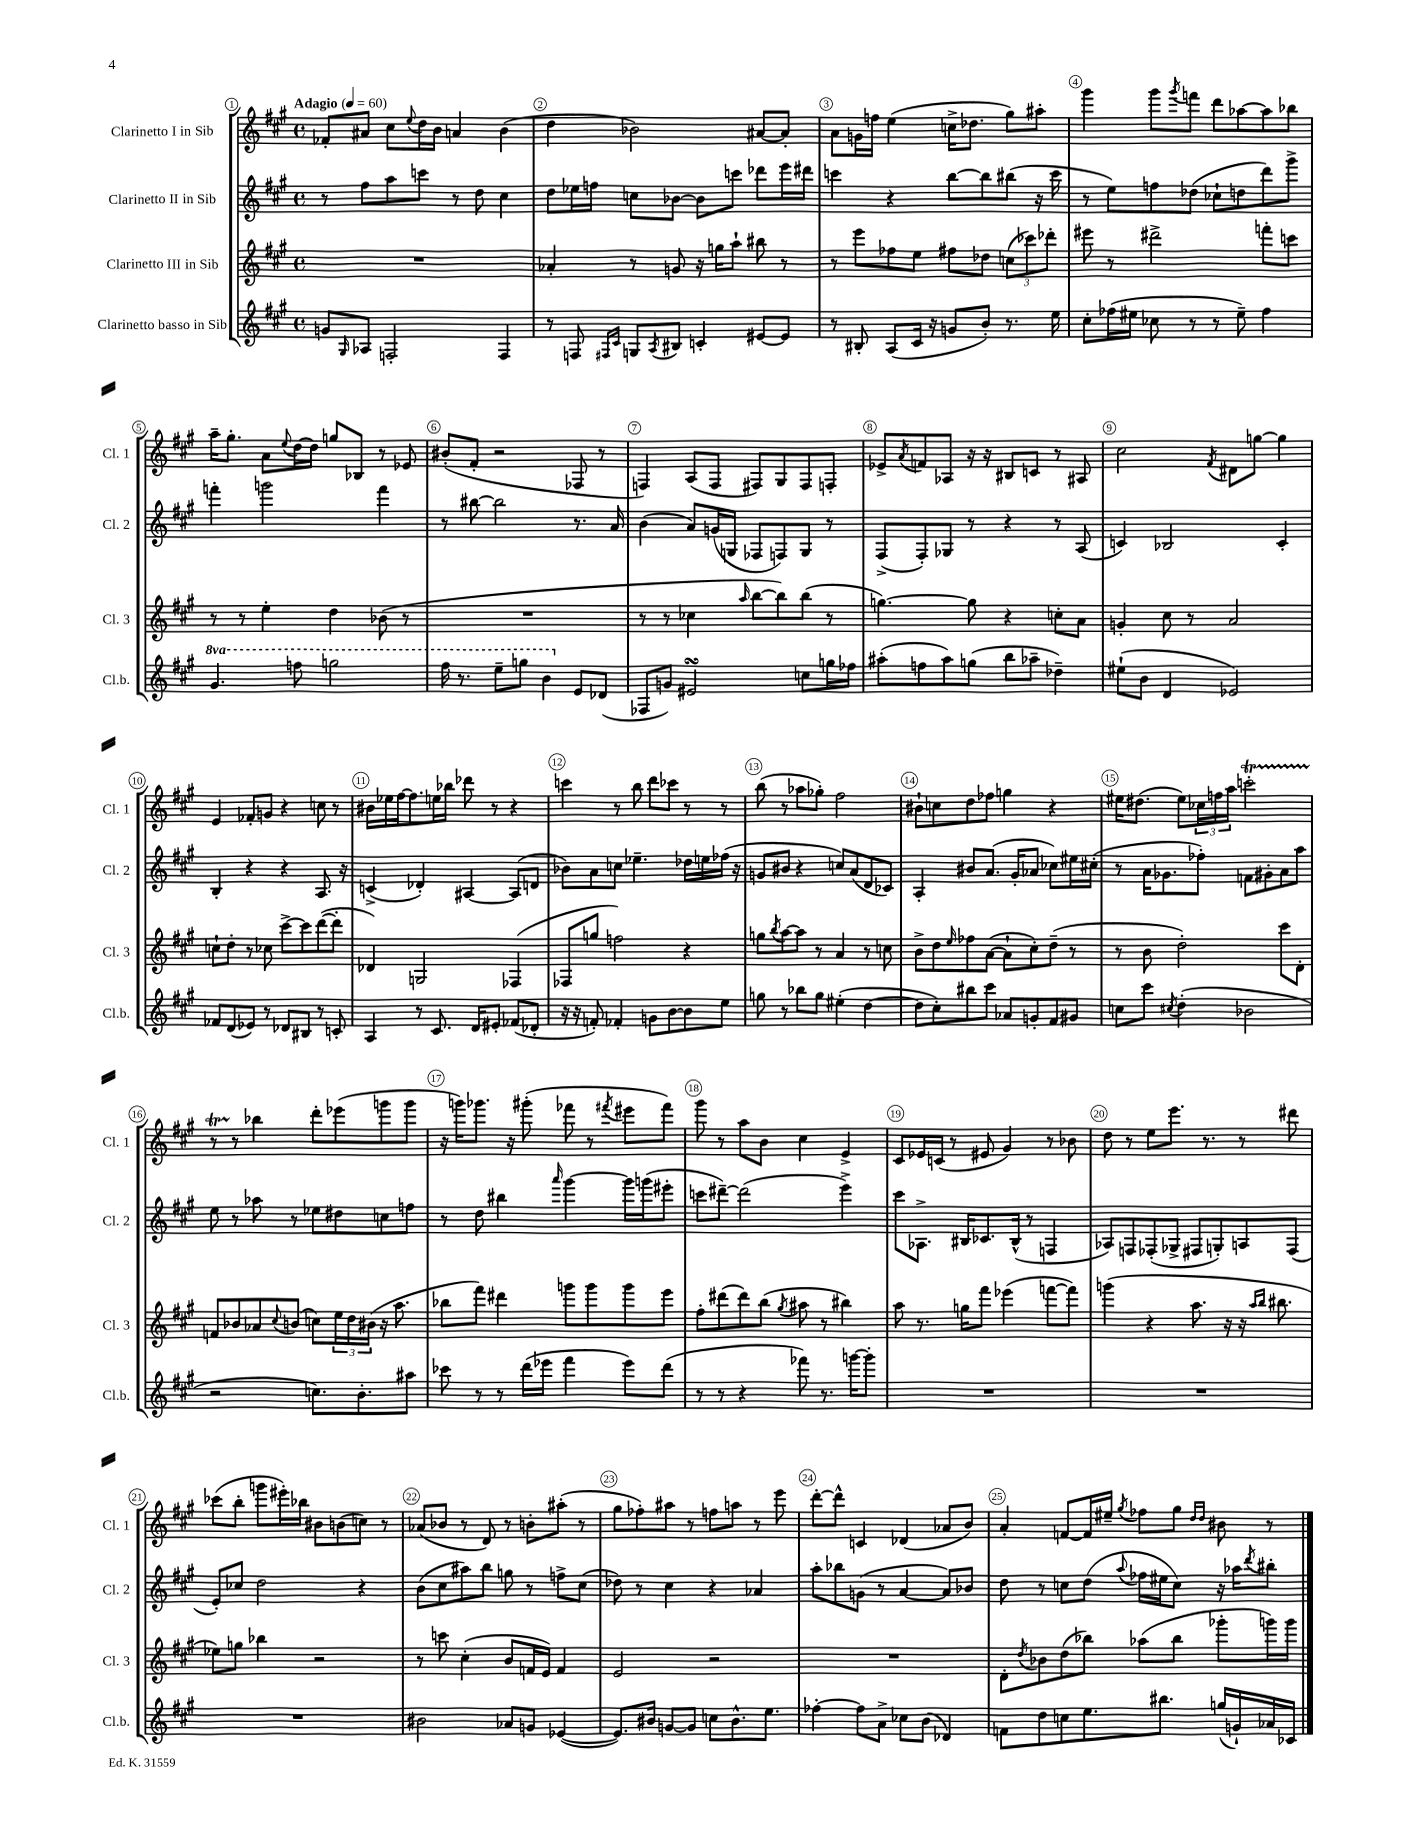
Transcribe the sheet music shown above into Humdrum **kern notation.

**kern	**kern	**kern	**kern
*staff4	*staff3	*staff2	*staff1
*clefG2	*clefG2	*clefG2	*clefG2
*k[f#c#g#]	*k[f#c#g#]	*k[f#c#g#]	*k[f#c#g#]
*M4/4	*M4/4	*M4/4	*M4/4
*met(c)	*met(c)	*met(c)	*met(c)
*MM60	*MM60	*MM60	*MM60
8g/L	1r	8r	8f-'/L
16qqG#/	.	.	.
8A-/J	.	8ff#\L	8a#/J
2F'/	.	8aa\	8cc#\L
.	.	.	8qqee/
.	.	8ccc\J	16dd\L
.	.	.	16b\JJ
.	.	8r	4a/
.	.	8dd\	.
4F/	.	4cc#\	(4b\
=	=	=	=
8r	4a-'/	8dd\L	4dd\
8F/	.	16ee-\L	.
.	.	16ff\JJ	.
16qqF#/LL	.	.	.
16qqc#/JJ	.	.	.
8G/L	8r	8cc\L	2b-\)
8qA/	.	.	.
8B#/J	8g/	[8b-\J	.
4c'/	16r	8b-\]L	.
.	16gg\LK	.	.
.	8aa`\J	8ccc\J	.
[8e#/L	8bb#\	8ddd-\L	[8a#/L
8e#/]J	8r	16eee\L	8a#'/]J
.	.	16ddd#\JJ	.
=	=	=	=
8r	8r	4ccc\	8a\L
8B#'/	8eee\L	.	16g\L
.	.	.	16ff\JJ
(8A/L	8ff-\	4r	(4ee\
16c#/Jk	8ee\J	.	.
16r	.	.	.
8g/L	8ff#\L	[8bb\L	16cc^\LK
.	.	.	8.dd-\J
8b'/J)	8dd-\J	8bb\]	.
8.r	(12cc\L	(8bb#\J	8gg#\L)
.	12ccc-\)	.	.
.	.	16r	8aa#'\J
.	12ddd-'\J	.	.
16ee\	.	16ccc\	.
=	=	=	=
8cc#'\L	8eee#\	8r	4ggg#\
(16ff-\L	8r	8ee\L)	.
16ee#\JJ	.	.	.
8cc-\	2ddd#^\	8ff\	8ggg#\L
.	.	.	8qggg#/
8r	.	(8dd-\J	8fff\J
8r	.	8cc-`\L	8ddd\L
8ee#~\)	.	8dd\	[8aa-\
4ff-\	8fff'\L	8ddd\)	8aa-\]
.	8ccc\J	8ggg#^\J	8bb-\J
=	=	=	=
4.gg#/	8r	4fff'\	16aa~\LK
.	.	.	8.gg#'\J
.	8r	.	.
.	4ee'\	2ggg\	8a\L
.	.	.	8qqee/
8fff\	.	.	[16dd\L
.	.	.	16dd\]JJ
2ggg\	4dd\	.	8gg/L
.	.	.	8B-/J
.	(8b-\	4fff\	8r
.	8r	.	8e-/
=	=	=	=
16fff#\	1r	8r	(8b#'/L
8.r	.	.	.
.	.	[8bb#\	8f#'/J
8eee~\L	.	2bb#\]	2r
8ggg\J	.	.	.
4bb\	.	.	.
8e/L	.	8.r	8F-/
(8d-/J	.	.	8r
.	.	16a/	.
=	=	=	=
8F-/L	8r	(4b\	4F/)
8g/J)	8r	.	.
2e#/	4cc-\	8a/L)	(8A/L
.	.	(16g/L	8F/J
.	.	16G/JJ	.
.	16qqaa/	.	.
.	[8bb\L	8F-/L	8F#/L)
.	8bb\])	8F/)	8G#/
8cc\L	(8bb\J	8G/J	8F#/
16gg\L	8r	8r	8F'/J
16ff-\JJ	.	.	.
=	=	=	=
(8aa#'\L	[4.gg\)	(8F#^/L	8e-^/L
.	.	.	8qa/
8ff\	.	8F#'/)	8f/
8aa#\)	.	8G-/J	8A-/J
(8gg\J	8gg\]	8r	16r
.	.	.	16r
8bb\L	4r	4r	8B#/L
8aa-~\J	.	.	8c/J
4dd-~\)	8cc'\L	8r	8r
.	8a\J	(8A/	8A#/
=	=	=	=
(8ee#`\L	4g'/	4c/)	2cc#\
8b\J	.	.	.
4d/	8cc#\	2B-/	.
.	8r	.	.
.	.	.	8qf#/
2e-/)	2a/	.	8d#\L
.	.	.	[8gg\J
.	.	4c'/	4gg\]
=	=	=	=
8f-/L	8cc`\L	4B'/	4e/
(8d/	8dd'\J	.	.
8e-/J)	8r	4r	8f-'/L
8r	8cc-\	.	8g/J
8d-/L	[8ccc#^\L	4r	4r
8B#/J	8ccc#\]	.	.
8r	([8ddd\	8.A/	8cc\
8c'/	8ddd'\]J	.	8r
.	.	16r	.
=	=	=	=
4A/	4d-/)	(4c^/	16b#\LL
.	.	.	16ee-\
.	.	.	[16ff#\J
.	.	.	8.ff#\]
8r	2G/	4d-'/)	.
8.c#/	.	.	16ee\L
.	.	.	16bb-\JJ
.	.	[4A#/	8ddd-\
16d/LK	.	.	.
8e#'/J	.	.	8r
(8f-/L	(4F-/	(8A#/]L	4r
8d-'/J	.	8d/J	.
=	=	=	=
16r	8F-/L	8b-\L)	4ccc\
16r	.	.	.
8f'/)	8gg/J	8a\	.
4f-'/	2ff\)	8cc\J	8r
.	.	4.ee-~\	8bb\
8g\L	.	.	8ddd\L
[8b\	.	.	8ccc-\J
8b\]	4r	16dd-\LL	8r
.	.	16ee\	.
8ee\J	.	(16ff-\JJ	8r
.	.	16r	.
=	=	=	=
8gg\	8gg\L	8g/L	(8bb\
.	8qbb/	.	.
8r	[8aa\	8b#/J	8r
8bb-\L	8aa\]J	4r	8aa-\L
8gg\J	8r	.	8gg-'\J)
(4ee#'\	4a/	8cc/L)	2ff#\
.	.	(8a/	.
[4dd\	8r	8d/	.
.	8cc\	8c-/J)	.
=	=	=	=
8dd\]L	8b^\L	4A'/	8b#`\L
8cc#'\)	8dd\	.	8cc\
.	16qqee/	.	.
8bb#\	8ff-\	8b#/L	8dd\
8ccc#\J	([8a\J	(8.a/J	8ff-\J
8a-/L	8a`\]L	.	4gg\
.	.	16g#'/LK	.
8g'/	8cc#'\)	8a-/J	.
8f#/	(8dd~\J	8cc-\L)	4r
8g#/J	8r	16ee#\L	.
.	.	(16cc#'\JJ	.
=	=	=	=
8cc\L	8r	8r	16ee#\LK
.	.	.	(8.dd#\J
8ccc#\J	8b\	16a\LK	.
.	.	8.g-\	.
8qcc#/	.	.	.
(4dd'\	2dd'\)	.	8ee#\L)
.	.	8ff-'\J)	24cc-\L
.	.	.	24ff\
.	.	.	24aa\JJ
2b-\	.	8f\L	2ccc'\
.	.	8g#'\	.
.	8ccc#\L	8a\	.
.	8d'\J	8aa\J	.
=	=	=	=
2r	8f/L	8ee\	8r
.	8b-/	8r	8r
.	8a-/	8aa-\	4bb-\
.	8qqcc#/	.	.
.	(8b/J	8r	.
8.cc\L)	8cc\L)	8ee-\L	8ddd'\L
.	24ee\L	8dd#\	(8eee-\
.	24dd\	.	.
8.b'\	.	.	.
.	(24b#\JJ	.	.
.	16r	8cc\	8ggg\
.	8.aa\	.	.
8aa#\J	.	8ff\J	8ggg\J
=	=	=	=
8ccc-\	8bb-\L	8r	16r
.	.	.	16ggg\LK)
8r	8fff#\J)	8dd\	8.ggg-\J
8r	4ddd#\	4bb#\	.
.	.	.	16r
(16ddd\LL	.	.	(8ggg#'\
16eee-\JJ	.	.	.
.	.	16qqaaa/	.
4fff#\	8ggg\L	[4ggg#\	8fff-\
.	8ggg\	.	8r
.	.	.	8qfff#/
8eee-\L)	8ggg\	16ggg#\]LL	8eee#\L
.	.	(16ggg\J	.
(8ddd\J	8eee\J	8eee#'\J	8fff#\J)
=	=	=	=
8r	8ff#'\L	8ccc\L	8ggg#\
8r	(8ddd#\	[8ddd#~\J)	8r
4r	8ddd#\)	(2ddd#\]	8aa\L
.	(8bb\J	.	8b\J
.	8qgg#/	.	.
8fff-\)	8aa#\	.	4cc#\
8.r	8r	.	.
.	4bb#\)	4eee^\)	4e^/
[16ggg\LK	.	.	.
8ggg'\]J	.	.	.
=	=	=	=
1r	8aa\	8ccc#\L	8c#/L
.	8.r	8.A-^\J	16e-/L
.	.	.	(16c/JJ
.	.	.	8r
.	16gg\LK	16B#/LK	.
.	8fff#\J	8.c-/	8e#/
.	(4eee-\	.	4g#/)
.	.	(16B#^^/Jk	.
.	.	8r	.
.	[8fff\L	4F/	8r
.	8fff\]J)	.	8b-\
=	=	=	=
1r	(4ggg\	8A-/L)	8dd\
.	.	8F/	8r
.	4r	(8F-'/	8ee\L
.	.	8G-^/J	8.eee\J
.	8.aa\	8F#/L	.
.	.	.	8.r
.	.	8G'/)	.
.	16r	.	.
.	16r	8A/	8r
.	16qqaa/LL	.	.
.	16qqbb/JJ	.	.
.	8.bb#\	.	.
.	.	(8F#/J	8ddd#\
=	=	=	=
1r	8ee-\L)	8e'/L)	(8ccc-\L
.	8gg\J	8cc-/J	8bb'\J
.	4bb-\	2dd\	8ggg\L
.	.	.	16eee#'\L)
.	.	.	16bb-\JJ
.	2r	.	8b#\L
.	.	.	(8b\
.	.	4r	8cc\J)
.	.	.	8r
=	=	=	=
2b#\	8r	(8b\L	(8a-/L
.	8ccc\	8cc#\	8b-/J
.	(4cc#'\	8aa#\)	8r
.	.	8bb\J	8d/)
8a-/L	8b/L	8gg\	8r
8g/J	16f/L	8r	8b'\L
.	16e/JJ)	.	.
([4e-/	4f/	8ff^\L	(8aa#'\J
.	.	(8cc#\J	8r
=	=	=	=
8.e-/]L)	2e/	8dd-\)	8gg#\L
.	.	8r	8ff-'\)
16b#/Jk	.	.	.
[8g/L	.	4cc#\	8aa#\J
8g/]J	.	.	8r
8cc\L	2r	4r	8ff\L
8.b#^^\	.	.	8aa\J
.	.	4a-/	8r
8.ee\J	.	.	.
.	.	.	8eee\
=	=	=	=
[4ff-'\	1r	8aa'\L	[8ddd'\L
.	.	8bb-\	8ddd^^\]J
8ff-\]L	.	(8g\J	4c/
8a^\J	.	8r	.
8cc-\L	.	[4a/	(4d-/
(8b\J	.	.	.
4d-/)	.	8a/]L)	8a-/L
.	.	8b-/J	8b/J)
=	=	=	=
8f\L	8d'\L	8dd\	4a'/
.	8qdd/	.	.
8dd\	8b-\	8r	.
8cc\	(8dd\	8cc\L	[8f/L
8.ee\	8bb-\J)	(8dd\J	16f/]L
.	.	.	16ee#~/JJ
.	.	8qqaa/	8qgg#/
.	(8aa-\L	16ff-\LL	8ff-\L
8.bb#\J	.	16ee#\J	.
.	8bb-\J	8cc\J)	8gg#\J
.	.	.	16qqdd/LL
.	.	.	16qqdd/JJ
(16gg/LL	8ggg-'\L	16r	8b#\
16g`/)	.	16aa-\LK	.
.	.	8qddd/	.
16a-/	16ggg\L)	8bb#'\J	8r
16c-/JJ	16ggg\JJ	.	.
==	==	==	==
*-	*-	*-	*-
